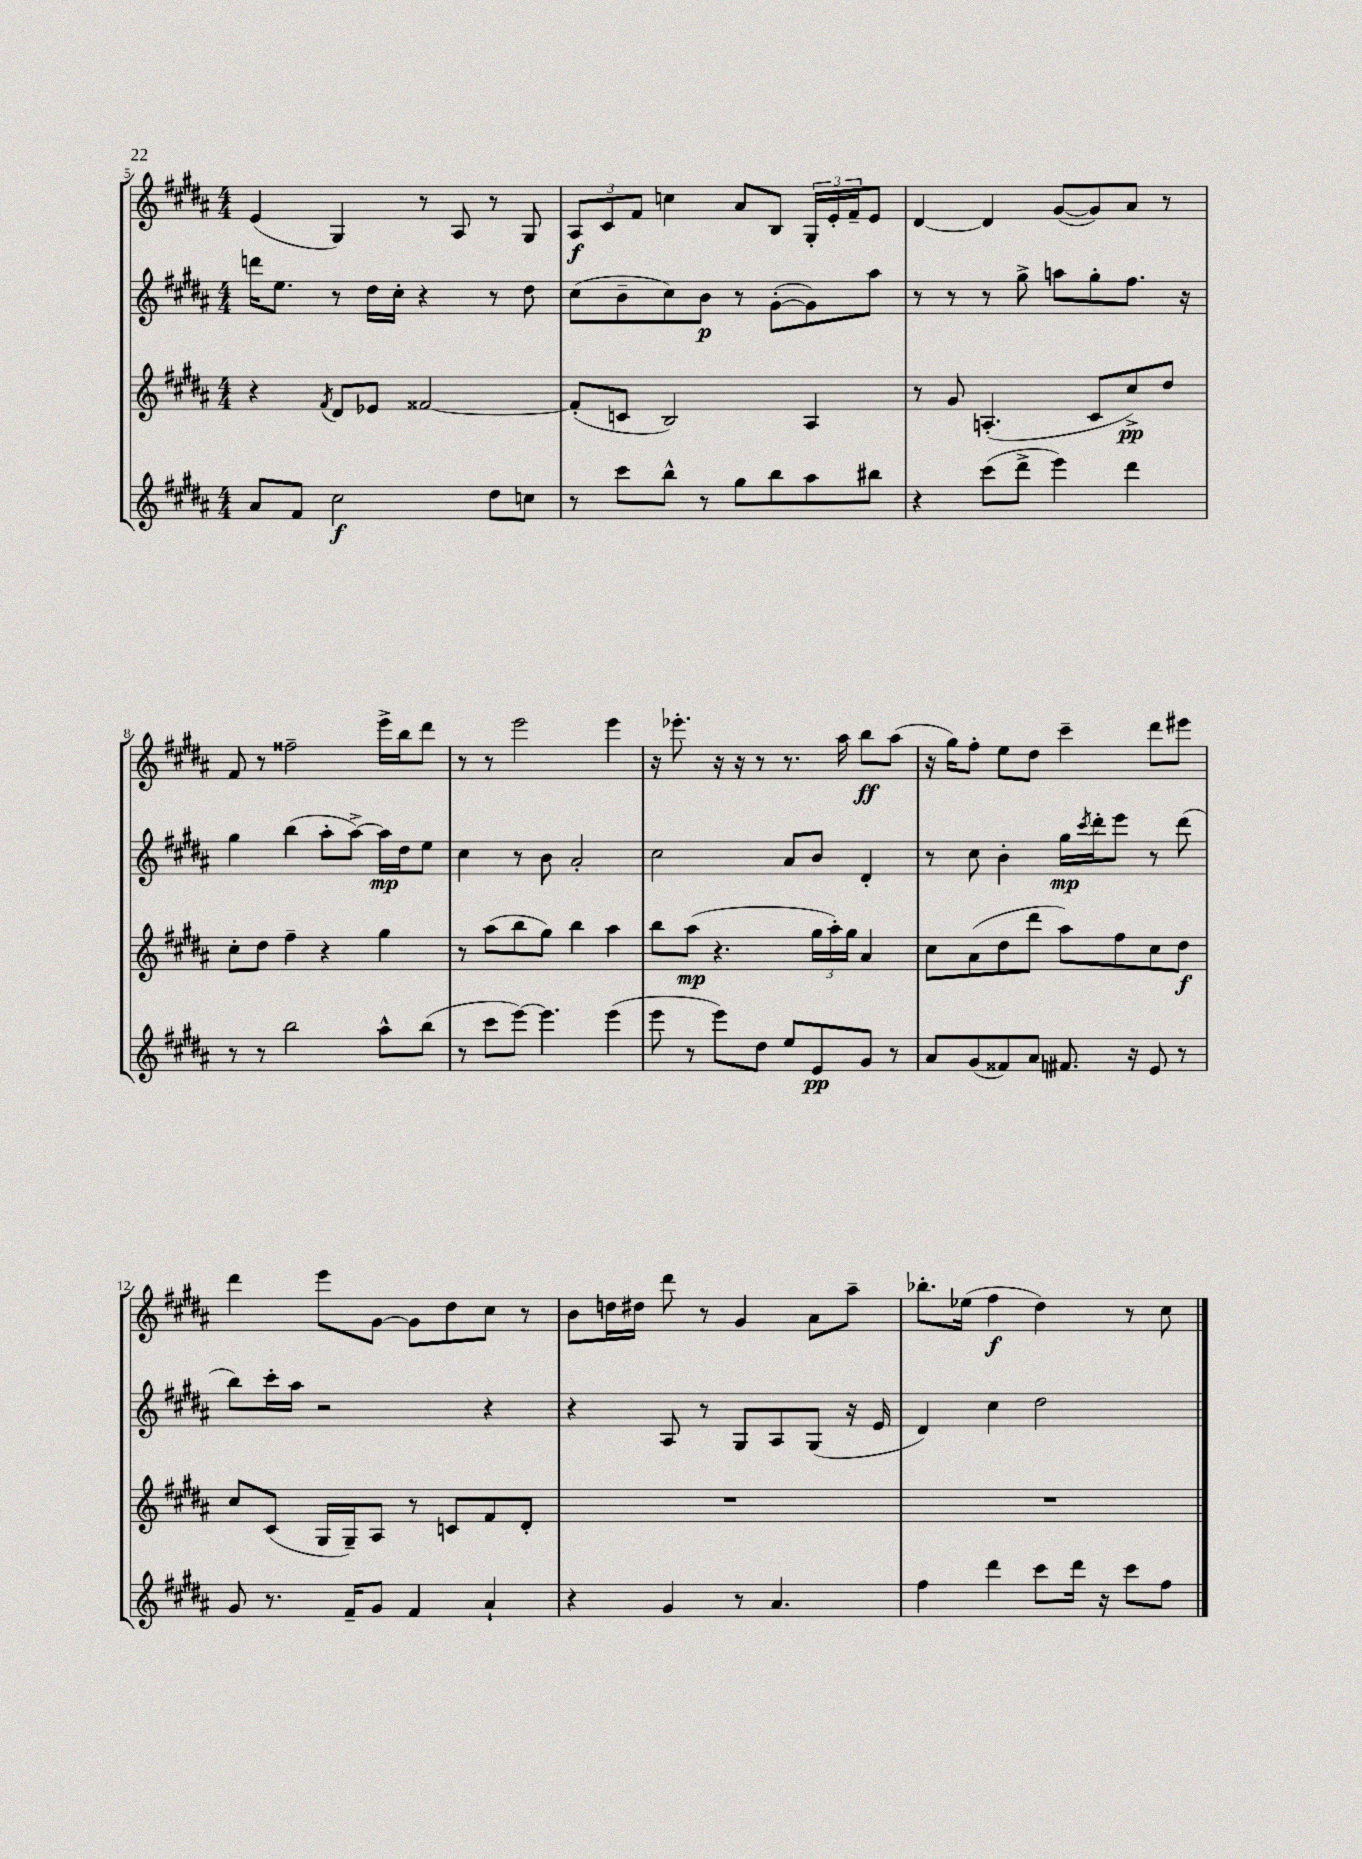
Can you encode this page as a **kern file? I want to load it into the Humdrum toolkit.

**kern	**kern	**kern	**kern
*staff4	*staff3	*staff2	*staff1
*clefG2	*clefG2	*clefG2	*clefG2
*k[f#c#g#d#a#]	*k[f#c#g#d#a#]	*k[f#c#g#d#a#]	*k[f#c#g#d#a#]
*M4/4	*M4/4	*M4/4	*M4/4
8a#	4r	16ddd	(4e
.	.	8.ee	.
8f#	.	.	.
.	8qf#	.	.
2cc#	8d#	8r	4G#)
.	8e-	16dd#	.
.	.	16cc#'	.
.	[2f##	4r	8r
.	.	.	8A#
8dd#	.	8r	8r
8cc	.	8dd#	8G#
=	=	=	=
8r	(8f##']	(8cc#	12A#
.	.	.	12c#
8ccc#	8c	8b~	.
.	.	.	12f#
8bb^^	2B)	8cc#)	4cc
8r	.	8b	.
8gg#	.	8r	8a#
8bb	.	([8g#'	8B
8aa#	4A#	8g#])	24G#'
.	.	.	24e'
.	.	.	24f#~
8bb#	.	8aa#	8e
=	=	=	=
4r	8r	8r	[4d#
.	8g#	8r	.
(8ccc#	(4.A'	8r	4d#]
8ddd#^	.	8gg#^	.
4eee)	.	8aa	([8g#
.	8c#	8gg#'	8g#])
4ddd#	8cc#^)	8.ff#	8a#
.	8dd#	.	8r
.	.	16r	.
=	=	=	=
8r	8cc#'	4gg#	8f#
8r	8dd#	.	8r
2bb	4ff#~	(4bb	2ff##~
.	4r	8aa#'	.
.	.	[8aa#^)	.
8aa#^^	4gg#	16aa#]	16eee^
.	.	16dd#	16bb
(8bb	.	8ee	8ddd#
=	=	=	=
8r	8r	4cc#	8r
8ccc#	(8aa#	.	8r
[8eee)	8bb	8r	2eee
4.eee]	8gg#)	8b	.
.	4bb	2a#'	.
(4eee	4aa#	.	4eee
=	=	=	=
8eee	8bb	2cc#	16r
.	.	.	8.eee-'
8r	(8aa#	.	.
8eee)	4.r	.	16r
.	.	.	16r
8dd#	.	.	8r
8ee	.	8a#	8.r
8e	24gg#	8b	.
.	24aa#')	.	.
.	.	.	16aa#
.	24gg#	.	.
8g#	4a#	4d#'	8bb
8r	.	.	(8aa#
=	=	=	=
8a#	8cc#	8r	16r
.	.	.	16gg#)
(8g#	(8a#	8cc#	8ff#'
8f##)	8dd#	4b'	8ee
8a#	8ddd#	.	8dd#
8.f#	8aa#)	16gg#	4ccc#~
.	.	8qccc#	.
.	.	16ddd#'	.
.	8ff#	8eee	.
16r	.	.	.
8e	8cc#	8r	8ddd#
8r	8dd#	(8ddd#	8eee#
=	=	=	=
8g#	8cc#	8bb)	4ddd#
8.r	(8c#	16ccc#'	.
.	.	16aa#	.
.	16G#	2r	8eee
16f#~	16G#~)	.	.
8g#	8A#	.	[8g#
4f#	8r	.	8g#]
.	8c	.	8dd#
4a#`	8f#	4r	8cc#
.	8d#'	.	8r
=	=	=	=
4r	1r	4r	8b
.	.	.	16dd
.	.	.	16dd#
4g#	.	8A#	8ddd#
.	.	8r	8r
8r	.	8G#	4g#
4.a#	.	8A#	.
.	.	(8G#	8a#
.	.	16r	8aa#~
.	.	16e	.
=	=	=	=
4ff#	1r	4d#)	8.bb-'
.	.	.	(16ee-
4ddd#	.	4cc#	4ff#
8ccc#	.	2dd#	4dd#)
16ddd#	.	.	.
16r	.	.	.
8ccc#	.	.	8r
8ff#	.	.	8cc#
==	==	==	==
*-	*-	*-	*-
